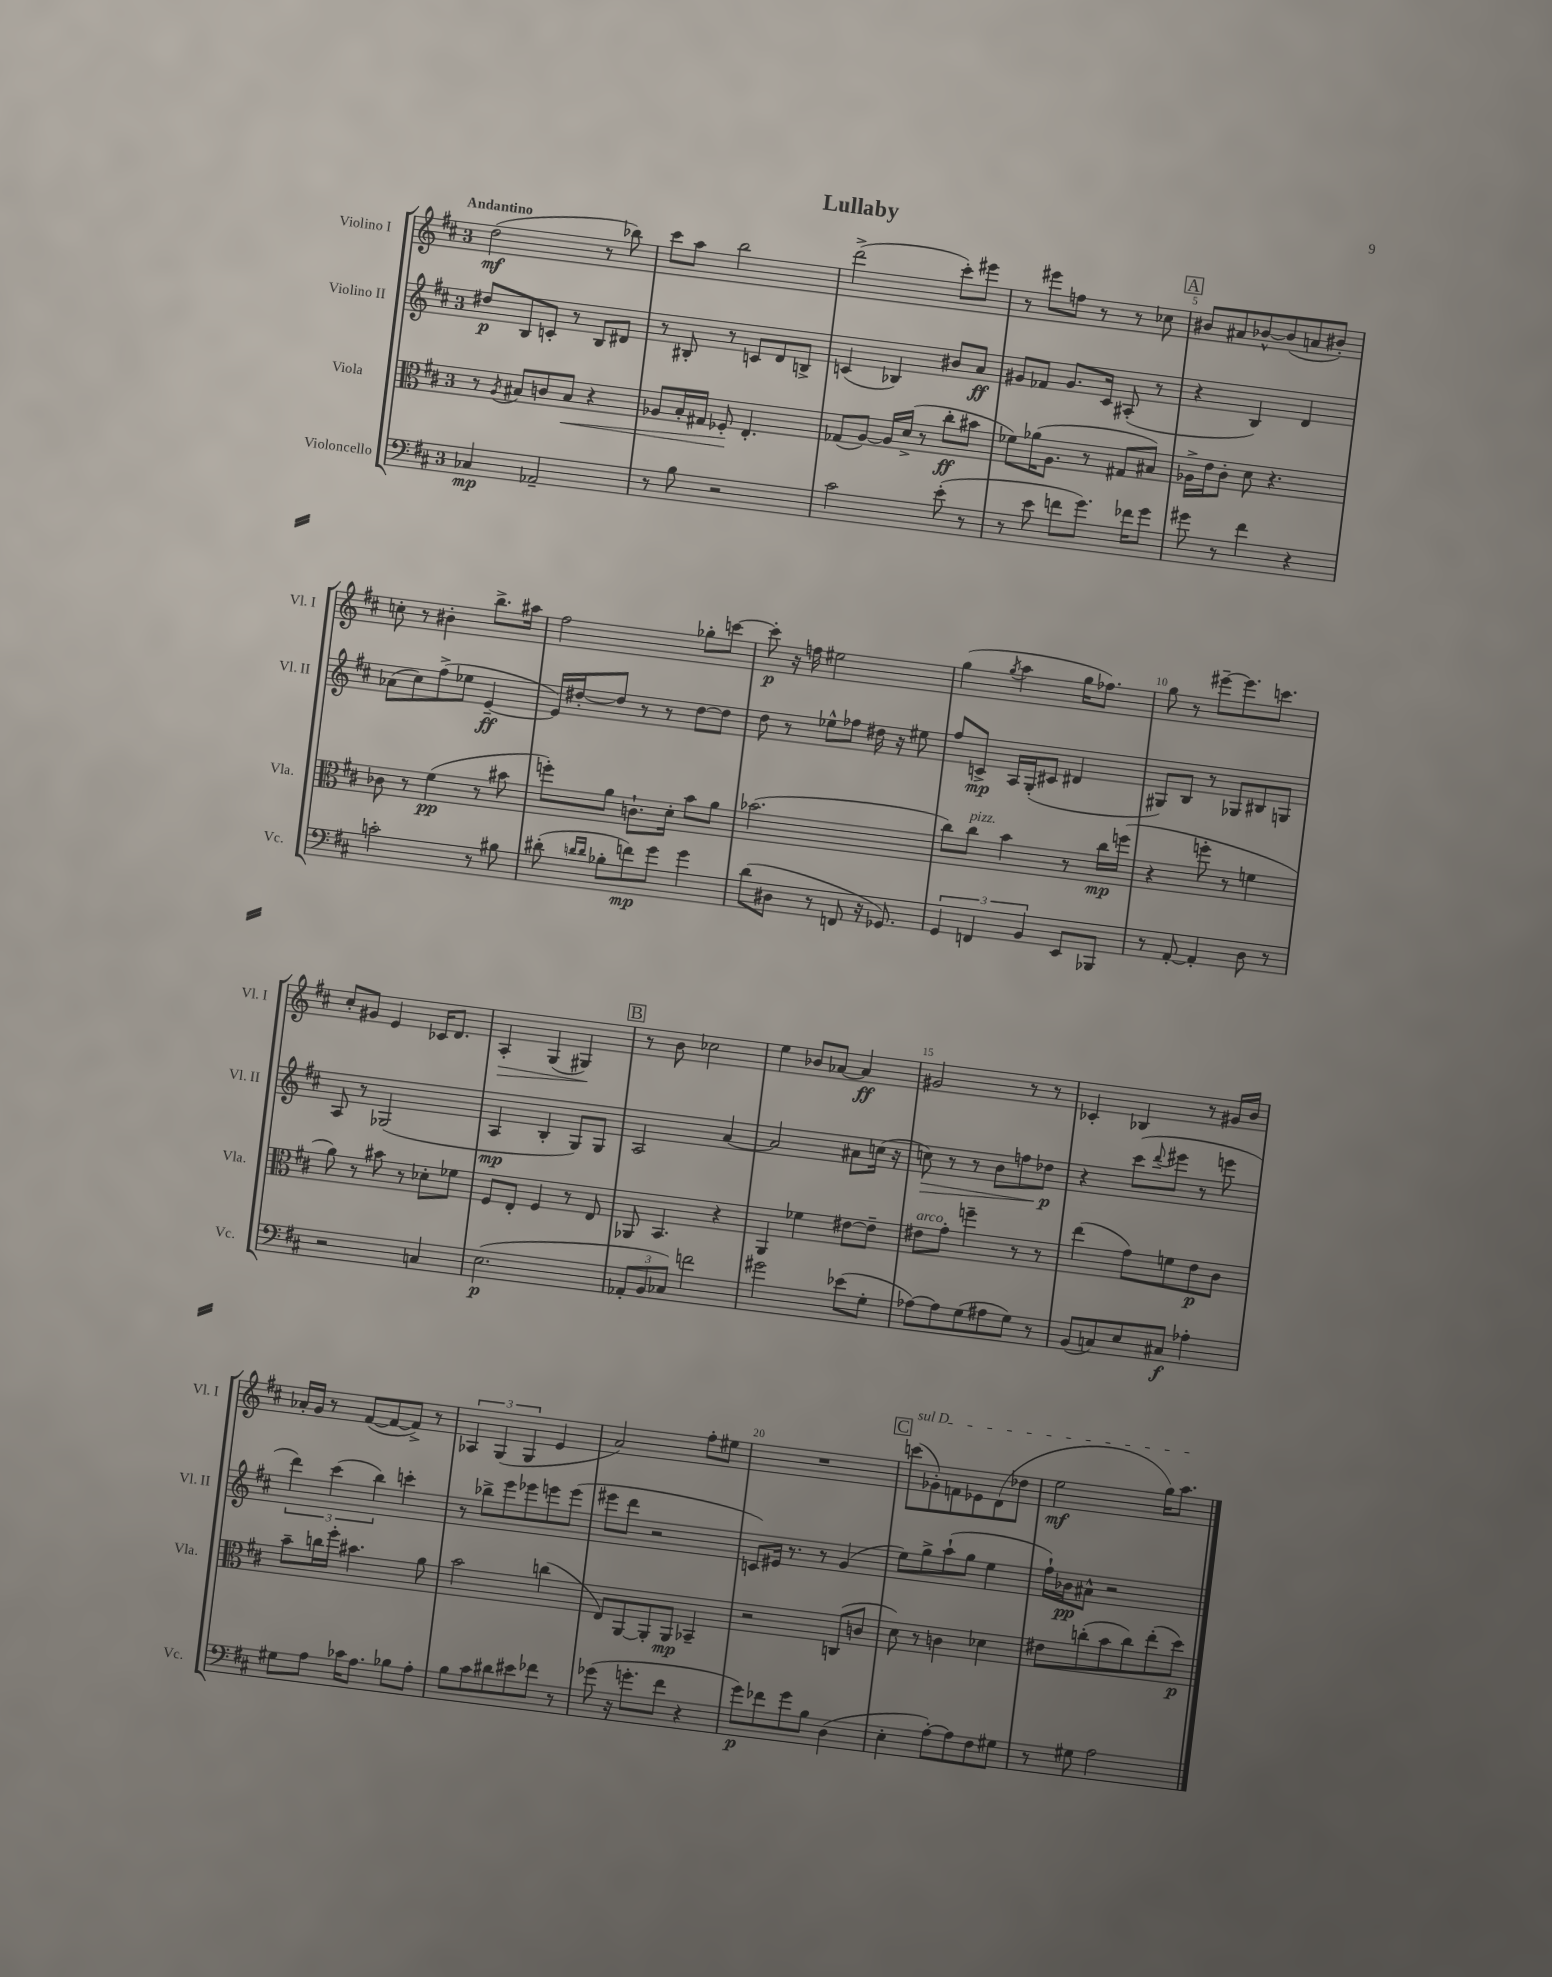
\header { title = "Lullaby" }
<<
\new StaffGroup <<
\new Staff = "s0" \with { instrumentName = "Violino I" shortInstrumentName = "Vl. I" } {
    \clef treble \key d \major \once \override Staff.TimeSignature.style = #'single-digit \time 3/4 \tempo "Andantino"
    d''2\mf( r8 bes''8) |
    cis'''8 a''8 b''2 |
    d'''2->( cis'''8-.) eis'''8 |
    r8 eis'''8 f''8 r8 r8 ces''8 |
    \mark \markup { \box "A" } bis'8 ais'8 bes'8~-^ bes'8( a'8 bis'8-.) |
    c''8-. r8 bis'4-. b''8.-> ais''16 |
    fis''2 ges''8-. c'''8~ |
    c'''8-.\p r16 f''16 eis''2 |
    g''4( \acciaccatura { g''8 } a''4 g''16 fes''8.) |
    g''8 r8 eis'''8~-- eis'''8. c'''8. |
    cis''8-. gis'8 e'4 ces'16 d'8. |
    a4-.\> g4( gis4\!) |
    \mark \markup { \box "B" } r8 b'8 ces''2 |
    e''4 bes'8 aes'8~ aes'4\ff |
    gis'2 r8 r8 |
    ces'4-. bes4 r8 gis'16 b'16 |
    aes'16-. g'16 r8 fis'8~( fis'8~ fis'8->) r8 |
    \tuplet 3/2 { aes4 g4( g4 } e'4 |
    a'2) fis''8-. eis''8 |
    R2. |
    \mark \markup { \box "C" } \once \override TextSpanner.bound-details.left.text = \markup { \italic "sul D" } c'''8\startTextSpan( ges'8-.) f'8 ees'8 d'8( des''8 |
    e''2\mf g''16) a''8.\stopTextSpan \bar "|." |
}
\new Staff = "s1" \with { instrumentName = "Violino II" shortInstrumentName = "Vl. II" } {
    \clef treble \key d \major \once \override Staff.TimeSignature.style = #'single-digit \time 3/4
    dis''8\p b8 c'8-. r8 b8 dis'8 |
    r8 bis8-. r8 c'8 d'8 b8-> |
    c'4( bes4) bis'8 a'8\ff |
    gis'8 fes'8 gis'8. cis'16 ais8-.( r8 |
    \mark \markup { \box "A" } r4 b4) d'4 |
    aes'8( cis''8) fis''8->( ees''8 e'4~--\ff |
    e'16) dis''16~-. dis''8 r8 r8 dis''8~ dis''8 |
    d''8 r8 ees''8-^ fes''8 dis''16 r16 eis''8 |
    fis''8 c'8->\mp a16 g16-.( cis'8 dis'4 |
    gis8) b8 r8 ges8 bis8 g8 |
    a8 r8 ges2( |
    a4\mp b4-. g8) g8 |
    \mark \markup { \box "B" } a2 a'4~ |
    a'2 ais'8 c''16( r16 |
    c''8\>) r8 r8 b'8 f''8 des''8\p\! |
    r4 cis'''8( \appoggiatura { d'''8 } eis'''8 r8 e'''8 |
    \tuplet 3/2 { d'''4) cis'''4( b''4) } c'''4-. |
    r8 bes''8-> e'''8 ees'''8 e'''8 e'''8( |
    eis'''8 d'''8 r2 |
    c'8) eis'16 r8. r8 g'4( |
    \mark \markup { \box "C" } e''8) g''8-> a''8-!( g''8 e''4 |
    fis''16-!) bes'16\pp ais'8-^ r2 \bar "|." |
}
\new Staff = "s2" \with { instrumentName = "Viola" shortInstrumentName = "Vla." } {
    \clef alto \key d \major \once \override Staff.TimeSignature.style = #'single-digit \time 3/4
    r8 \acciaccatura { a8 } bis8 c'8 bis8\< r4 |
    aes8 b16-. gis16 fes8-.\! e4.-. |
    ges8( a8~) a16 d'16->( r8 cis''8-.\ff bis'8 |
    fes'8) aes'16( a8. r8 gis8 bis8) |
    \mark \markup { \box "A" } aes16-> e'16 cis'8-. d'8 r4. |
    ces'8 r8 fis'4\pp( r8 bis'8 |
    f''8-.) a'8 c'8.-! d'16-. b'8 a'8 |
    bes'2.( |
    cis''8) cis''8^\markup { \italic "pizz." } b'4 r8 cis''16\mp f''16( |
    r4 f''8-. r8 f'4 |
    a'8) r8 bis'8 r8 des'8-. fes'8 |
    fis8 e8-. fis4 r8 e8 |
    \mark \markup { \box "B" } aes,8 b,4. r4 |
    a,4 fes'4 eis'8~ eis'8-- |
    eis'8^\markup { \italic "arco" } g'8-. f''4-- r8 r8 |
    e''4( g'8) f'8 e'8\p cis'8 |
    b'8-- c''16 fis''16-. bis'4. a'8 |
    b'2 c''4( |
    e8) a,8~ a,8-. a,8\mp bes,4-- |
    r2 c8( c'8 |
    \mark \markup { \box "C" } d'8) r8 c'4 des'4 |
    eis'8 c''8-.( b'8 c''8) e''8-.( d''8\p) \bar "|." |
}
\new Staff = "s3" \with { instrumentName = "Violoncello" shortInstrumentName = "Vc." } {
    \clef bass \key d \major \once \override Staff.TimeSignature.style = #'single-digit \time 3/4
    ces4\mp aes,2-- |
    r8 b8 r2 |
    cis'2 e'8-.( r8 |
    r8 e'8 f'8 g'8.) fes'16 g'8 |
    \mark \markup { \box "A" } gis'8 r8 fis'4 r4 |
    c'2-. r8 bis8 |
    dis'8-.( \grace { d'16 d'16 } bes8-. f'8\mp) g'8 g'4 |
    d'8( dis8 r8 f,8 r16 ges,8.) |
    \tuplet 3/2 { g,4 f,4 b,4 } e,8 bes,,8 |
    r8 a,8~-. a,4-. d8 r8 |
    r2 c4 |
    e2.\p( |
    \mark \markup { \box "B" } \tuplet 3/2 { aes,8-. b,8 ces8) } f'2 |
    gis'2 ees'8( g8-. |
    aes8~) aes8 g8( ais8 g8) r8 |
    b,8( c8) e8 cis8\f aes4-. |
    gis8 a8 ces'16 a8. bes8 a8-. |
    b8 cis'8 dis'8 eis'8 fes'8 r8 |
    ges'8( r16 g'8.-. fis'8 r4 |
    g'8\p) fes'8 g'8 b8 d4( |
    \mark \markup { \box "C" } e4-. a8~-.) a8 fis8 gis8 |
    r8 gis8 a2 \bar "|." |
}
>>
>>
\layout { \context { \Score \override BarNumber.break-visibility = ##(#f #t #t) barNumberVisibility = #(every-nth-bar-number-visible 5) } }
